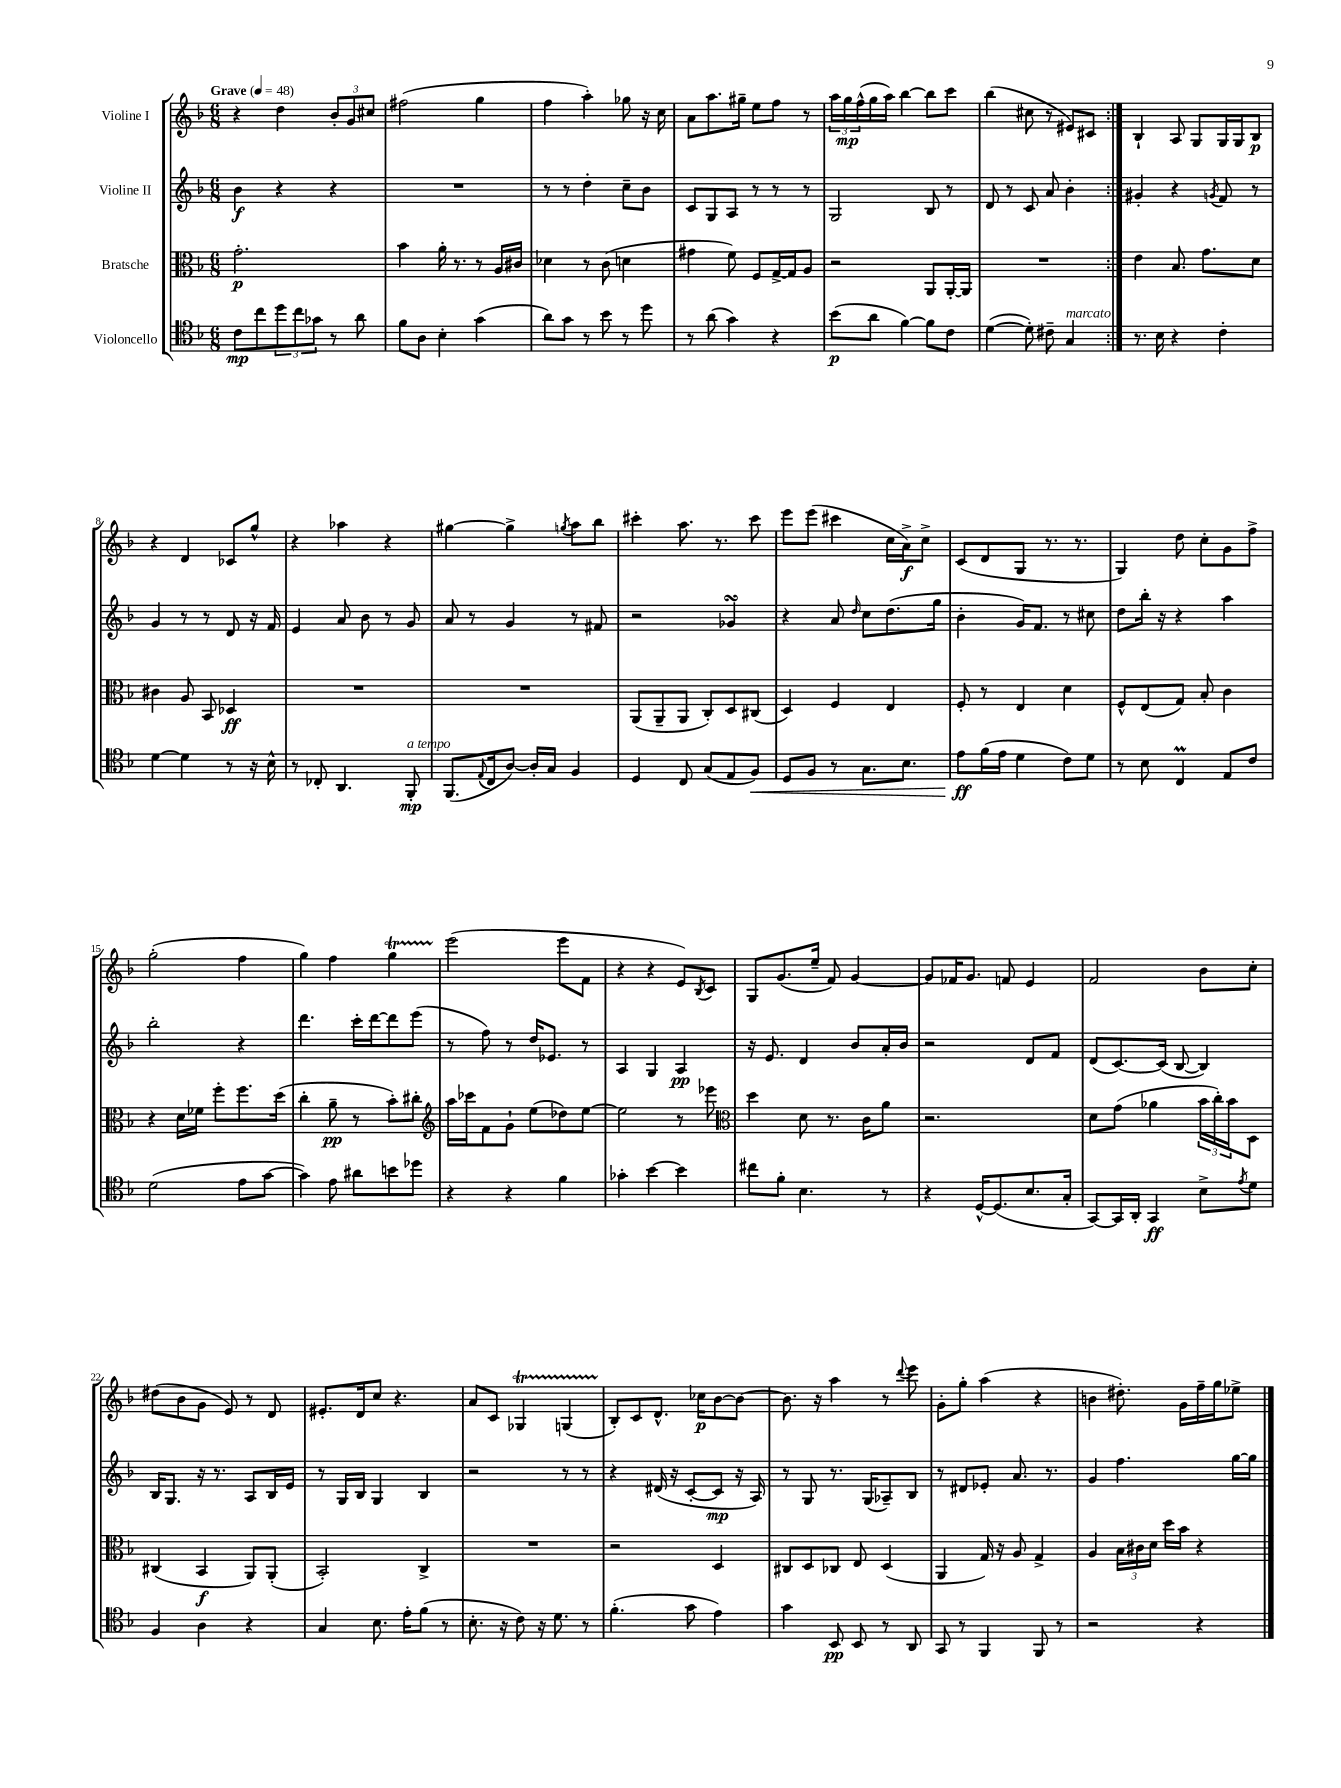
<<
\new StaffGroup <<
\new Staff = "s0" \with { instrumentName = "Violine I" } {
    \clef treble \key f \major \numericTimeSignature \time 6/8 \tempo "Grave" 4 = 48
    \repeat volta 2 { r4 d''4 \tuplet 3/2 { bes'8-. g'8 cis''8 } |
    fis''2( g''4 |
    f''4 a''4-.) ges''8 r16 c''16 |
    a'8 a''8. gis''16-- e''8 f''8 r8 |
    \tuplet 3/2 { a''16 g''16\mp f''16-^( } g''16 a''16) bes''4~ bes''8 c'''8 |
    bes''4( cis''8 r8 eis'8) cis'8 | }
    bes4-! a8 g8 g16 g16 bes8\p |
    r4 d'4 ces'8 g''8-^ |
    r4 aes''4 r4 |
    gis''4~ gis''4-> \acciaccatura { g''8 } a''8 bes''8 |
    cis'''4-. a''8. r8. cis'''8 |
    e'''8 e'''8( cis'''4 c''16 a'16->\f) c''8-> |
    c'8( d'8 g8 r8. r8. |
    g4) d''8 c''8-. g'8 f''8-> |
    g''2-.( f''4 |
    g''4) f''4 g''4\startTrillSpan |
    e'''2\stopTrillSpan( e'''8 f'8 |
    r4 r4 e'8) \acciaccatura { bes8 } c'8 |
    g8 g'8.( e''16-- f'8) g'4~ |
    g'8 fes'16 g'8. f'8 e'4 |
    f'2 bes'8 c''8-. |
    dis''8( bes'8 g'8 e'8) r8 d'8 |
    eis'8.-. d'16 c''8 r4. |
    a'8 c'8 ges4\startTrillSpan g4( |
    bes8-.\stopTrillSpan) c'8 d'8.-^ ces''16\p bes'8~ bes'8~ |
    bes'8. r16 a''4 r8 \appoggiatura { d'''8 } e'''8 |
    g'8-. g''8-. a''4( r4 |
    b'4 dis''8.-.) g'16 f''16-- g''16 ees''8-> \bar "|." |
}
\new Staff = "s1" \with { instrumentName = "Violine II" } {
    \clef treble \key f \major \numericTimeSignature \time 6/8
    \repeat volta 2 { bes'4\f r4 r4 |
    R2. |
    r8 r8 d''4-. c''8-- bes'8 |
    c'8 g8 a8 r8 r8 r8 |
    g2 bes8 r8 |
    d'8 r8 c'8 a'8 bes'4-. | }
    gis'4-. r4 \acciaccatura { g'8 } f'8 r8 |
    g'4 r8 r8 d'8 r16 f'16 |
    e'4 a'8 bes'8 r8 g'8 |
    a'8 r8 g'4 r8 fis'8 |
    r2 ges'4\turn |
    r4 a'8 \grace { d''16 } c''8 d''8.( g''16 |
    bes'4-. g'16) f'8. r8 cis''8 |
    d''8 bes''16-. r16 r4 a''4 |
    bes''2-. r4 |
    d'''4. c'''16-. d'''16~ d'''8 e'''8( |
    r8 f''8) r8 d''16 ees'8. r8 |
    a4 g4 a4\pp |
    r16 e'8. d'4 bes'8 a'16-. bes'16 |
    r2 d'8 f'8 |
    d'8( c'8.~) c'16( bes8~ bes4) |
    bes16 g8. r16 r8. a8 bes16 e'16 |
    r8 g16 bes16 g4 bes4 |
    r2 r8 r8 |
    r4 dis'16( r16 c'8~-. c'8\mp r16 a16) |
    r8 g8 r8. g16( aes8--) bes8 |
    r8 dis'8 ees'8-. a'8. r8. |
    g'4 f''4. g''16~ g''16 \bar "|." |
}
\new Staff = "s2" \with { instrumentName = "Bratsche" } {
    \clef alto \key f \major \numericTimeSignature \time 6/8
    \repeat volta 2 { g'2.-.\p |
    bes'4 a'16-. r8. r8 a16 cis'16 |
    des'4 r8 c'8( d'4 |
    gis'4 f'8) f8 g16~-> g16 a8 |
    r2 a,8 a,16~-. a,16 |
    R2. | }
    e'4 bes8. g'8. d'8 |
    cis'4 a8 bes,8 des4\ff |
    R2. |
    R2. |
    a,8( a,8-- a,8 c8-.) d8 cis8( |
    d4) f4 e4 |
    f8-. r8 e4 d'4 |
    f8-^ e8( g8) bes8-. c'4 |
    r4 d'16 fes'16 f''8-. f''8. d''16( |
    c''4-. a'8--\pp r8 bes'8-.) cis''8-. |
    \clef treble a''16 ces'''16 f'8 g'8-! e''8( des''8) e''8~ |
    e''2 r8 ees'''8 |
    \clef alto d''4 d'8 r8. c'16 a'8 |
    r2. |
    d'8 g'8( aes'4 \tuplet 3/2 { bes'16 c''16-.) bes'16 } d8 |
    cis4( bes,4\f a,8) a,8-.( |
    bes,2-.) c4-> |
    R2. |
    r2 d4 |
    cis8 d8 ces8 e8 d4( |
    a,4 g16) r16 a8 g4-> |
    a4 \tuplet 3/2 { bes16 cis'16 d'16 } d''16 bes'16 r4 \bar "|." |
}
\new Staff = "s3" \with { instrumentName = "Violoncello" } {
    \clef tenor \key f \major \numericTimeSignature \time 6/8
    \repeat volta 2 { c'8\mp c''8 \tuplet 3/2 { d''8 c''8 ges'8 } r8 a'8 |
    f'8 a8 bes4-. g'4( |
    a'8) g'8 r8 bes'8 r8 d''8 |
    r8 a'8( g'4) r4 |
    bes'8\p( a'8 f'4~) f'8 c'8 |
    d'4~( d'8-.) cis'8-- g4^\markup { \italic "marcato" } | }
    r8. bes16 r4 c'4-. |
    d'4~ d'4 r8 r16 bes16-^ |
    r8 ces8-. a,4. f,8-.\mp^\markup { \italic "a tempo" } |
    f,8.( \appoggiatura { e8 } c16 a8~) a16-. g16 f4 |
    d4 c8 g8( e8 f8\<) |
    d8 f8 r8 g8. bes8. |
    e'8\ff\! f'16( e'16 d'4 c'8) d'8 |
    r8 bes8 c4\prall e8 c'8 |
    d'2( e'8 g'8~ |
    g'4) e'8 ais'8 b'8 des''8 |
    r4 r4 f'4 |
    ges'4-. bes'4~ bes'4 |
    cis''8 f'8-. bes4. r8 |
    r4 d16~-^ d8.( bes8. g16-. |
    g,8~) g,16 a,16-. g,4\ff bes8-> \acciaccatura { e'8 } d'8 |
    f4 a4 r4 |
    g4 bes8. e'16-. f'8( r8 |
    bes8.-. r16 c'8) r16 d'8. r8 |
    f'4.-.( g'8 e'4) |
    g'4 bes,8\pp bes,8 r8 a,8 |
    g,8 r8 f,4 f,8 r8 |
    r2 r4 \bar "|." |
}
>>
>>
